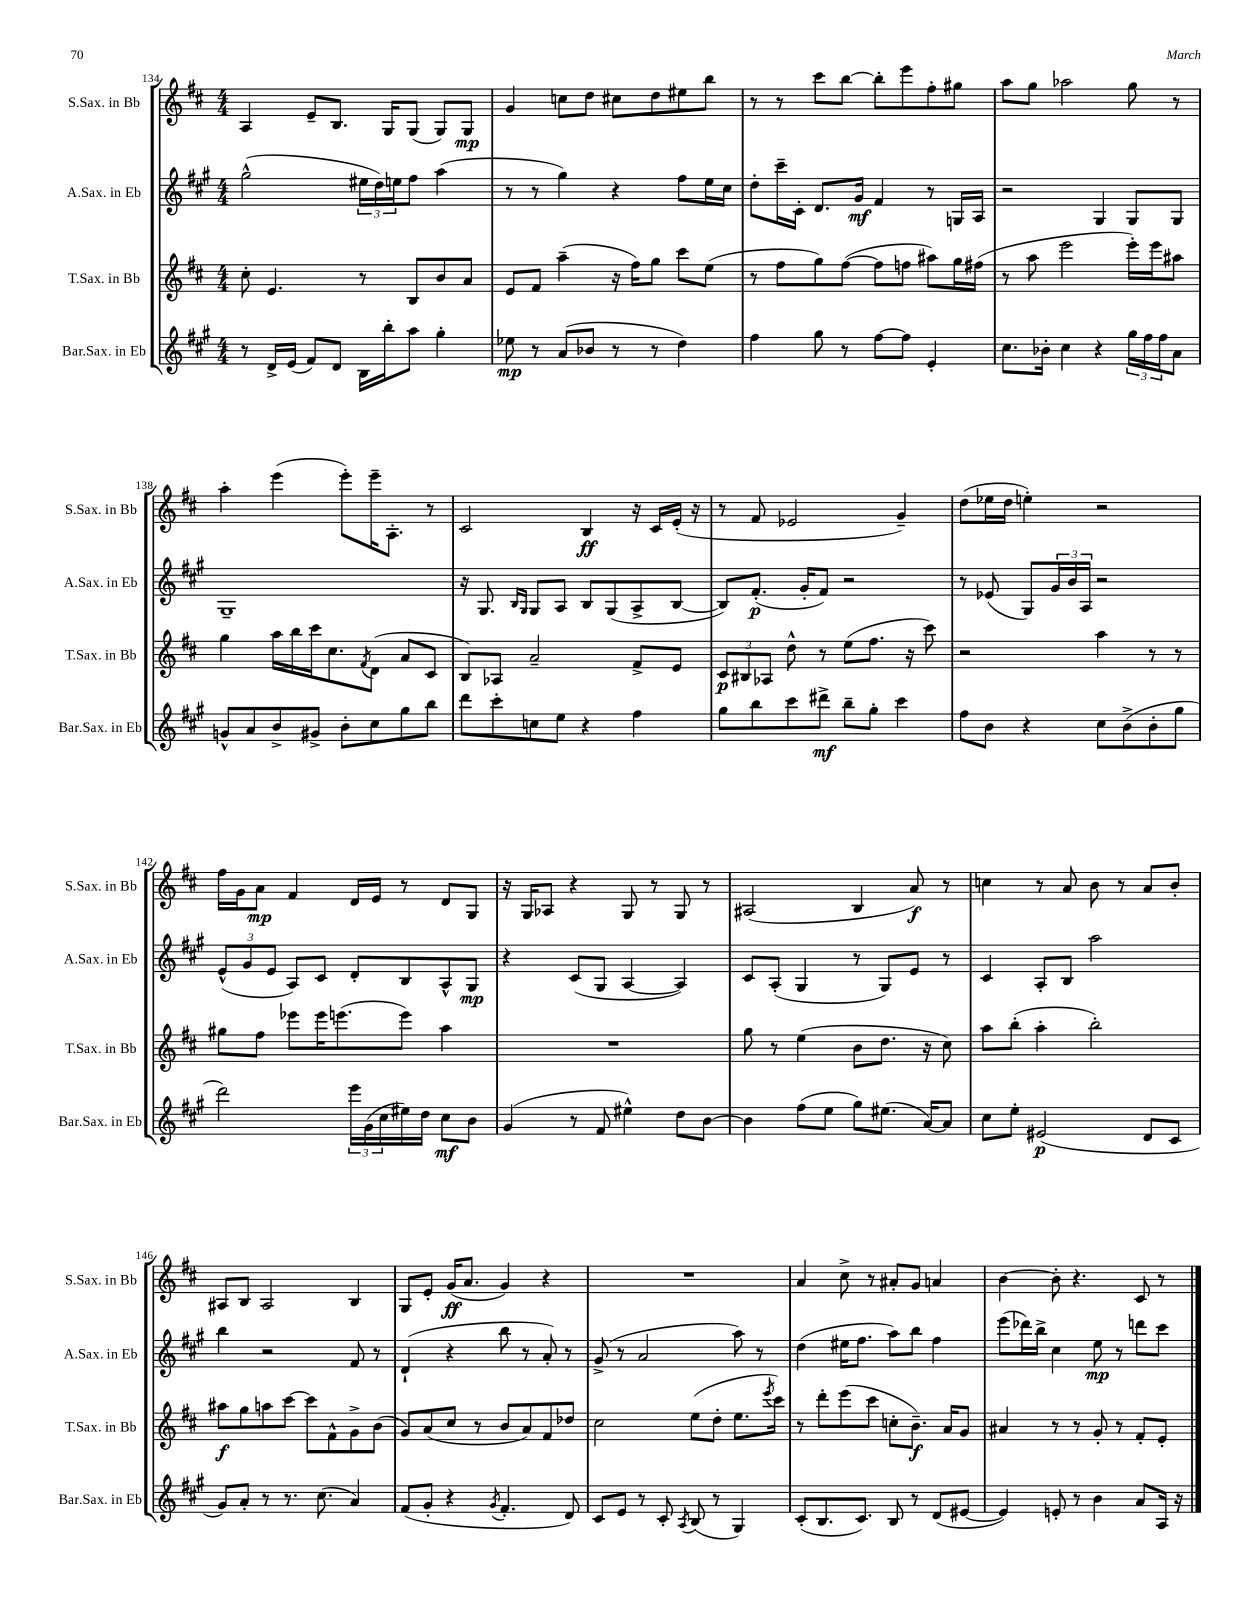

**kern	**kern	**kern	**kern
*staff4	*staff3	*staff2	*staff1
*clefG2	*clefG2	*clefG2	*clefG2
*k[f#c#g#]	*k[f#c#]	*k[f#c#g#]	*k[f#c#]
*M4/4	*M4/4	*M4/4	*M4/4
8r	8cc#'\	(2gg#^^\	4A/
16d^/LL	4.e/	.	.
(16e/JJ	.	.	.
8f#/L)	.	.	8e~/L
8d/J	.	.	8.B/J
16B\LL	8r	24ee#\LL	.
.	.	24dd\)	.
16bb'\J	.	.	16G/LK
.	.	24ee\J	.
8aa\J	8B/L	8ff#\J	(8G/J
4gg#'\	8b/	(4aa\	8G/L)
.	8a/J	.	8G/J
=	=	=	=
8ee-\	8e/L	8r	4g/
8r	8f#/J	8r	.
(8a/L	(4aa~\	4gg#\)	8cc\L
8b-/J	.	.	8dd\J
8r	16r	4r	8cc#\L
.	16ff#\LK)	.	.
8r	8gg\J	.	8dd\
4dd\)	8ccc#\L	8ff#\L	8ee#\
.	(8ee\J	16ee\L	8bb\J
.	.	16cc#\JJ	.
=	=	=	=
4ff#\	8r	8dd'\L	8r
.	8ff#\L	16ccc#~\L	8r
.	.	16c#'\JJ	.
8gg#\	8gg\)	8.d/L	8ccc#\L
8r	([8ff#\J	.	[8bb\J
.	.	16g#/Jk	.
[8ff#\L	8ff#\]L	4f#/	8bb'\]L
8ff#\]J	8ff\J	.	8eee\
4e'/	8aa#\L)	8r	8ff#'\
.	16gg\L	16G/LL	8gg#\J
.	(16ff#\JJ	16A/JJ	.
=	=	=	=
8.cc#\L	8r	2r	8aa\L
.	8aa\	.	8gg\J
16b-'\Jk	.	.	.
4cc#\	2eee\	.	2aa-\
4r	.	4G#/	.
24gg#\LL	16eee'\LL)	8G#/L	8gg\
24ff#\	.	.	.
.	16eee\J	.	.
24ff#\J	.	.	.
8a\J	8aa#\J	8G#/J	8r
=	=	=	=
8g^^/L	4gg\	1G#~	4aa'\
8a/	.	.	.
8b^/	16aa\LL	.	(4eee\
.	16bb\	.	.
8g#^/J	16ccc#\J	.	.
.	8.cc#\	.	.
8b'\L	.	.	8eee'\L)
.	8qf#/	.	.
8cc#\	(8d\J	.	16eee~\K
.	.	.	8.A'\J
8gg#\	8a/L	.	.
8bb\J	8c#/J	.	8r
=	=	=	=
8ddd\L	8B/L)	16r	2c#/
.	.	8.G#/	.
8ccc#'\	8A-/J	.	.
.	.	16qqB/LL	.
.	.	16qqG#/JJ	.
8cc\	2a~/	8G#/L	.
8ee\J	.	8A/J	.
4r	.	8B/L	4B/
.	.	(8G#/	.
4ff#\	8f#^/L	8A^/	16r
.	.	.	16c#/LL
.	8e/J	[8B/J	(16e'/JJ
.	.	.	16r
=	=	=	=
8gg#\L	12c#/L	8B/]L)	8r
.	12B#/	.	.
8bb\	.	(8.f#'/J	8f#/
.	12A-/J	.	.
8ccc#\	8dd^^\	.	2e-/
.	.	16g#'/LK	.
8ddd#^\J	8r	8f#/J)	.
8bb~\L	(8ee\L	2r	.
8gg#'\J	8.ff#\J	.	.
4ccc#\	.	.	4g~/)
.	16r	.	.
.	8ccc#\)	.	.
=	=	=	=
8ff#\L	2r	8r	(8dd\L
8b\J	.	(8e-/	16ee-\L
.	.	.	16dd\JJ
4r	.	8G#/L)	4ee'\)
.	.	24g#/L	.
.	.	24b/	.
.	.	24A/JJ	.
8cc#\L	4aa\	2r	2r
(8b^\	.	.	.
8b'\	8r	.	.
8gg#\J	8r	.	.
=	=	=	=
2ddd\)	8gg#\L	(12e^^/L	16ff#\LL
.	.	.	16g\J
.	.	12g#/	.
.	8ff#\J	.	8a\J
.	.	12e/J	.
.	8eee-\L	8A/L)	4f#/
.	16eee-\K	8c#/J	.
.	(8.eee\	.	.
24eee\LL	.	8d'/L	16d/LL
(24g#\	.	.	.
.	.	.	16e/JJ
24cc#\	.	.	.
16ee#\)	8eee\J)	8B/	8r
16dd\JJ	.	.	.
8cc#\L	4aa\	8A^^/	8d/L
8b\J	.	8G#/J	8G/J
=	=	=	=
(4g#/	1r	4r	16r
.	.	.	16G/LK
.	.	.	8A-/J
8r	.	(8c#/L	4r
8f#/	.	8G#/J	.
4ee#^^\)	.	[4A/	8G/
.	.	.	8r
8dd\L	.	4A/])	8G/
[8b\J	.	.	8r
=	=	=	=
4b\]	8gg\	8c#/L	(2A#/
.	8r	(8A'/J	.
(8ff#\L	(4ee\	4G#/	.
8ee\J	.	.	.
8gg#\L)	8b\L	8r	4B/
(8.ee#\J	8.dd\J	8G#/L)	.
.	.	8e/J	8a/)
[16a/LK)	16r	.	.
8a/]J	8cc#\)	8r	8r
=	=	=	=
8cc#\L	8aa\L	4c#/	4cc\
8ee'\J	(8bb'\J	.	.
(2e#/	4aa'\	8A'/L	8r
.	.	8B/J	8a/
.	2bb'\)	2aa\	8b\
.	.	.	8r
8d/L	.	.	8a/L
8c#/J	.	.	8b'/J
=	=	=	=
8g#/L)	8aa#\L	4bb\	8A#/L
8a'/J	8gg\	.	8B/J
8r	8aa\	2r	2A#/
8.r	[8ccc#\J	.	.
.	8ccc#\]L	.	.
(8.cc#\	.	.	.
.	8f#^^\	.	.
4a/)	8g^\	8f#/	4B/
.	(8b\J	8r	.
=	=	=	=
(8f#/L	8g/L)	(4d`/	8G/L
8g#'/J	(8a/	.	8e'/J
4r	8cc#/J	4r	(16g/LK
.	.	.	8.a/J
.	8r	.	.
8qg#/	.	.	.
4.f#'/	8b/L	8bb\	4g/)
.	8a/)	8r	.
.	8f#/	8a'/)	4r
8d/)	8dd-/J	8r	.
=	=	=	=
8c#/L	2cc#\	(8g#^/	1r
8e/J	.	8r	.
8r	.	2a/	.
8c#'/	.	.	.
8qA/	.	.	.
(8B/	(8ee\L	.	.
8r	8dd'\J	.	.
4G#/)	8.ee\L	8aa\)	.
.	.	8r	.
.	8qeee/	.	.
.	16ccc#\Jk)	.	.
=	=	=	=
(8c#'/L	8r	(4dd\	4a/
8.B/	8ddd'\L	.	.
.	(8eee\	16ee#\LK	8cc#^\
8.c#/J)	.	8.ff#\J	.
.	8ccc#\J	.	8r
8B/	8cc'\L	8aa\L)	8a#'/L
8r	8.b~\J)	8bb\J	8g/J
(8d/L	.	4ff#\	4a/
.	16a/LK	.	.
[8e#/J	8g/J	.	.
=	=	=	=
4e#/])	4a#/	(8eee\L	[4b\
.	.	16ddd-\L)	.
.	.	16bb^\JJ	.
8e'/	8r	4cc#\	8b'\]
8r	8r	.	4.r
4b\	8g'/	8ee\	.
.	8r	8r	.
8a/L	8f#'/L	8ddd\L	8c#/
16A/Jk	8e'/J	8ccc#\J	8r
16r	.	.	.
==	==	==	==
*-	*-	*-	*-
